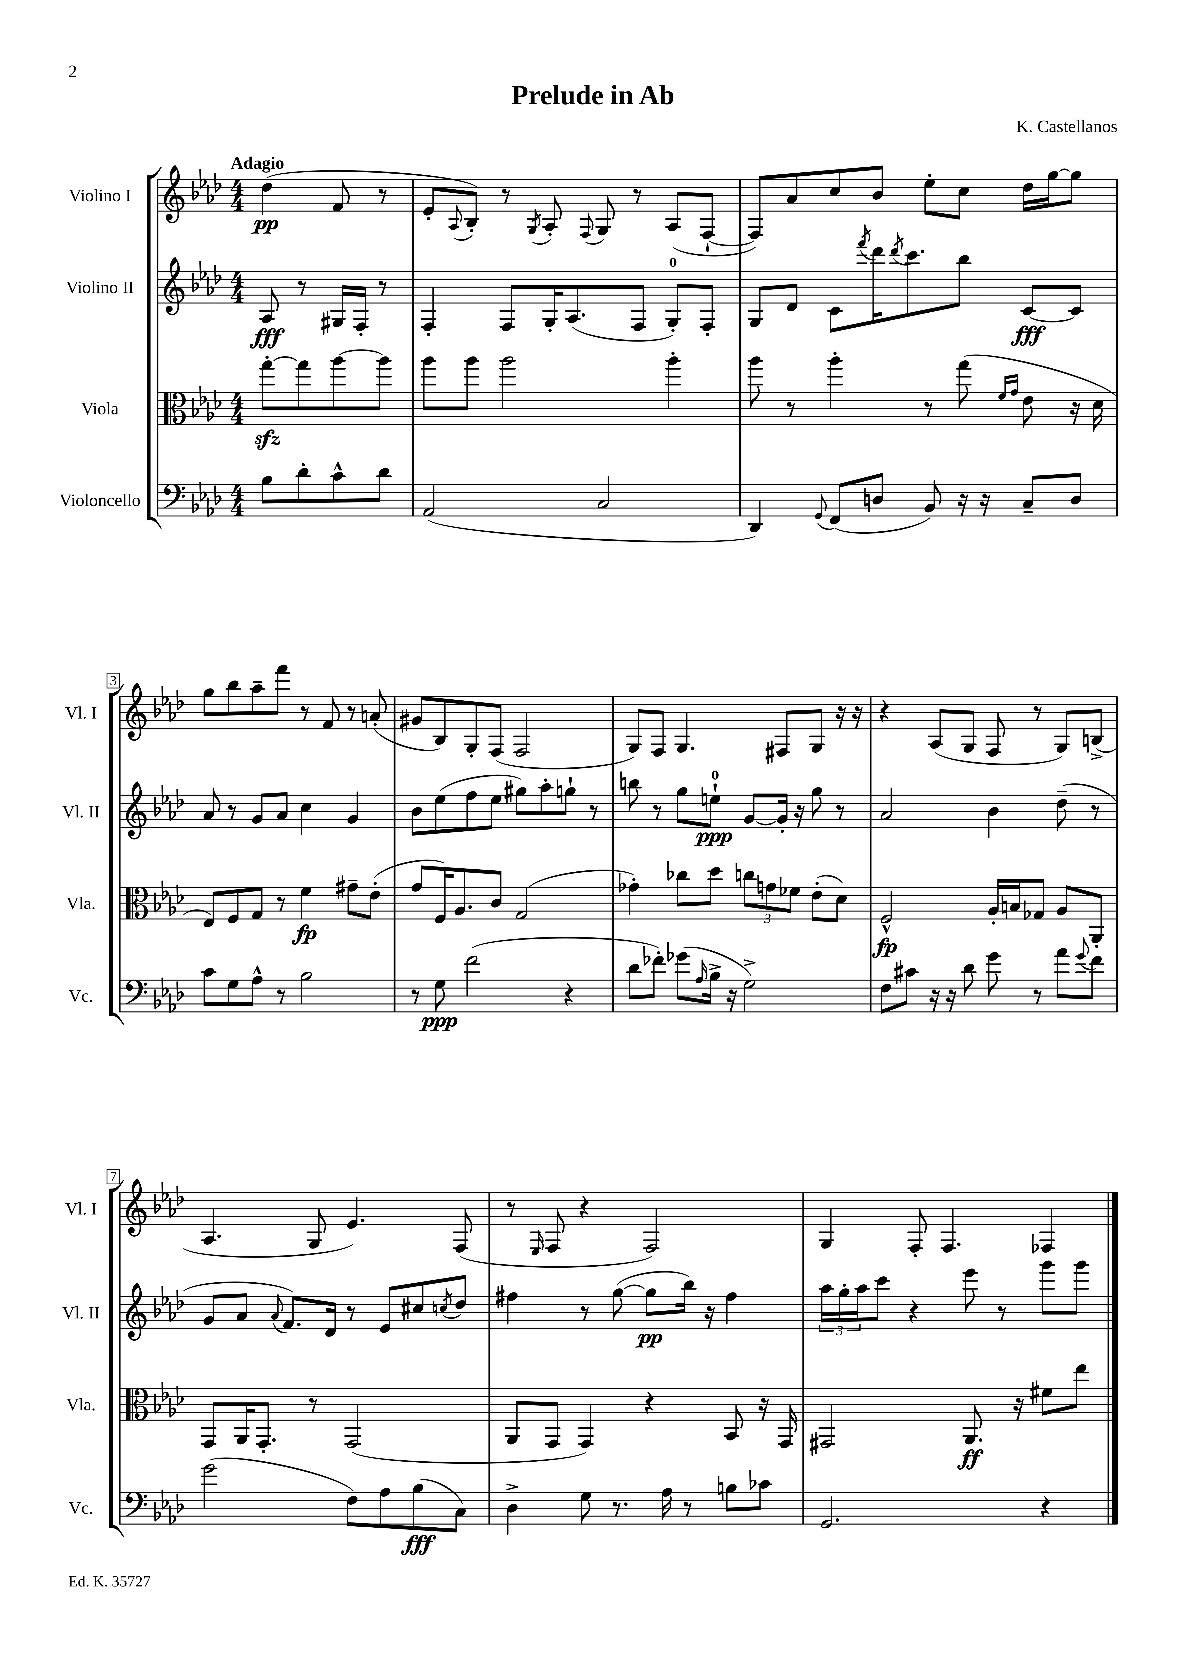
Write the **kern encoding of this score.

**kern	**kern	**kern	**kern
*staff4	*staff3	*staff2	*staff1
*clefF4	*clefC3	*clefG2	*clefG2
*k[b-e-a-d-]	*k[b-e-a-d-]	*k[b-e-a-d-]	*k[b-e-a-d-]
*M4/4	*M4/4	*M4/4	*M4/4
8B-	[8gg'	8A-	(4dd-
8d-'	8gg]	8r	.
8c^^	[8aa-	16G#	8f
.	.	16F'	.
8d-	8aa-]	8r	8r
=	=	=	=
(2AA-	8aa-	4F'	8e-'
.	.	.	8qqA-
.	8aa-	.	8B-')
.	2aa-	8F	8r
.	.	.	8qG
.	.	16G'	8A-'
.	.	(8.A-	.
.	.	.	8qqF
2C	.	.	8G
.	.	8F	8r
.	4aa-'	8G')	(8A-
.	.	8F'	[8F`
=	=	=	=
4DD-)	8aa-	8G	8F])
.	8r	8d-	8a-
8qqGG	.	.	.
(8FF	4aa-'	8c	8cc
.	.	8qfff	.
8D	.	16ddd-	8b-
.	.	8qddd-	.
.	.	8.ccc	.
8BB-)	8r	.	8ee-'
16r	(8gg	8bb-	8cc
16r	.	.	.
.	16qqf	.	.
.	16qqg	.	.
8C~	8e-	[8c	16dd-
.	.	.	[16gg
8D	16r	8c]	8gg]
.	16d-	.	.
=	=	=	=
8c	8E-)	8a-	8gg
8G	8F	8r	8bb-
8A-^^	8G	8g	8aa-~
8r	8r	8a-	8fff
2B-	4f	4cc	8r
.	.	.	8f
.	8g#~	4g	8r
.	(8e-'	.	(8a'
=	=	=	=
8r	8g	8b-	8g#
8G	16F)	(8ee-	8B-)
.	8.A-	.	.
(2f	.	8ff	8G'
.	8c	8ee-	(8F
.	(2G	8gg#)	2F
.	.	8aa-'	.
4r	.	8gg`	.
.	.	8r	.
=	=	=	=
8d-	4g-')	8bb	8G)
8f-')	.	8r	8F
(8g-	8cc-	8gg	4.G
16qqA-	.	.	.
16B-^	8dd-	8ee`	.
16r	.	.	.
2G^)	12cc	[8g	.
.	12g	.	.
.	.	16g']	8F#
.	12f-	.	.
.	.	16r	.
.	(8e-'	8gg	8G
.	8d-)	8r	16r
.	.	.	16r
=	=	=	=
8F	2F^^	2a-	4r
8c#	.	.	.
16r	.	.	(8A-
16r	.	.	.
8d-	.	.	8G
8g	16A-'	4b-	8F
.	16B	.	.
8r	8G-	.	8r
8a-	8A-	(8dd-~	8G)
8qqg	.	.	.
8f	8AA-'	8r	(8B^
=	=	=	=
(2g	8GG	8g	4.A-
.	16AA-	8a-	.
.	8.GG'	.	.
.	.	8qqa-	.
.	.	8.f)	.
.	8r	.	8G
.	.	16d-	.
8F)	(2GG	8r	4.e-)
8A-	.	8e-	.
(8B-	.	8cc#	.
.	.	8qcc	.
8C)	.	8dd-	(8F
=	=	=	=
4D-^	8AA-	4ff#	8r
.	.	.	16qqE-
.	8GG	.	8F
8G	4GG)	8r	4r
8.r	.	([8gg	.
.	4r	8gg]	2F)
16A-	.	.	.
8r	.	16bb-)	.
.	.	16r	.
8B	8BB-	4ff#	.
8c-	16r	.	.
.	16GG	.	.
=	=	=	=
2.GG	2GG#	24aa-	4G
.	.	24gg'	.
.	.	24aa-	.
.	.	8ccc	.
.	.	4r	8F'
.	.	.	4.F
.	8.AA-	8eee-	.
.	.	8r	.
.	16r	.	.
4r	8f#	8ggg	4F-
.	8ee-	8ggg	.
==	==	==	==
*-	*-	*-	*-
